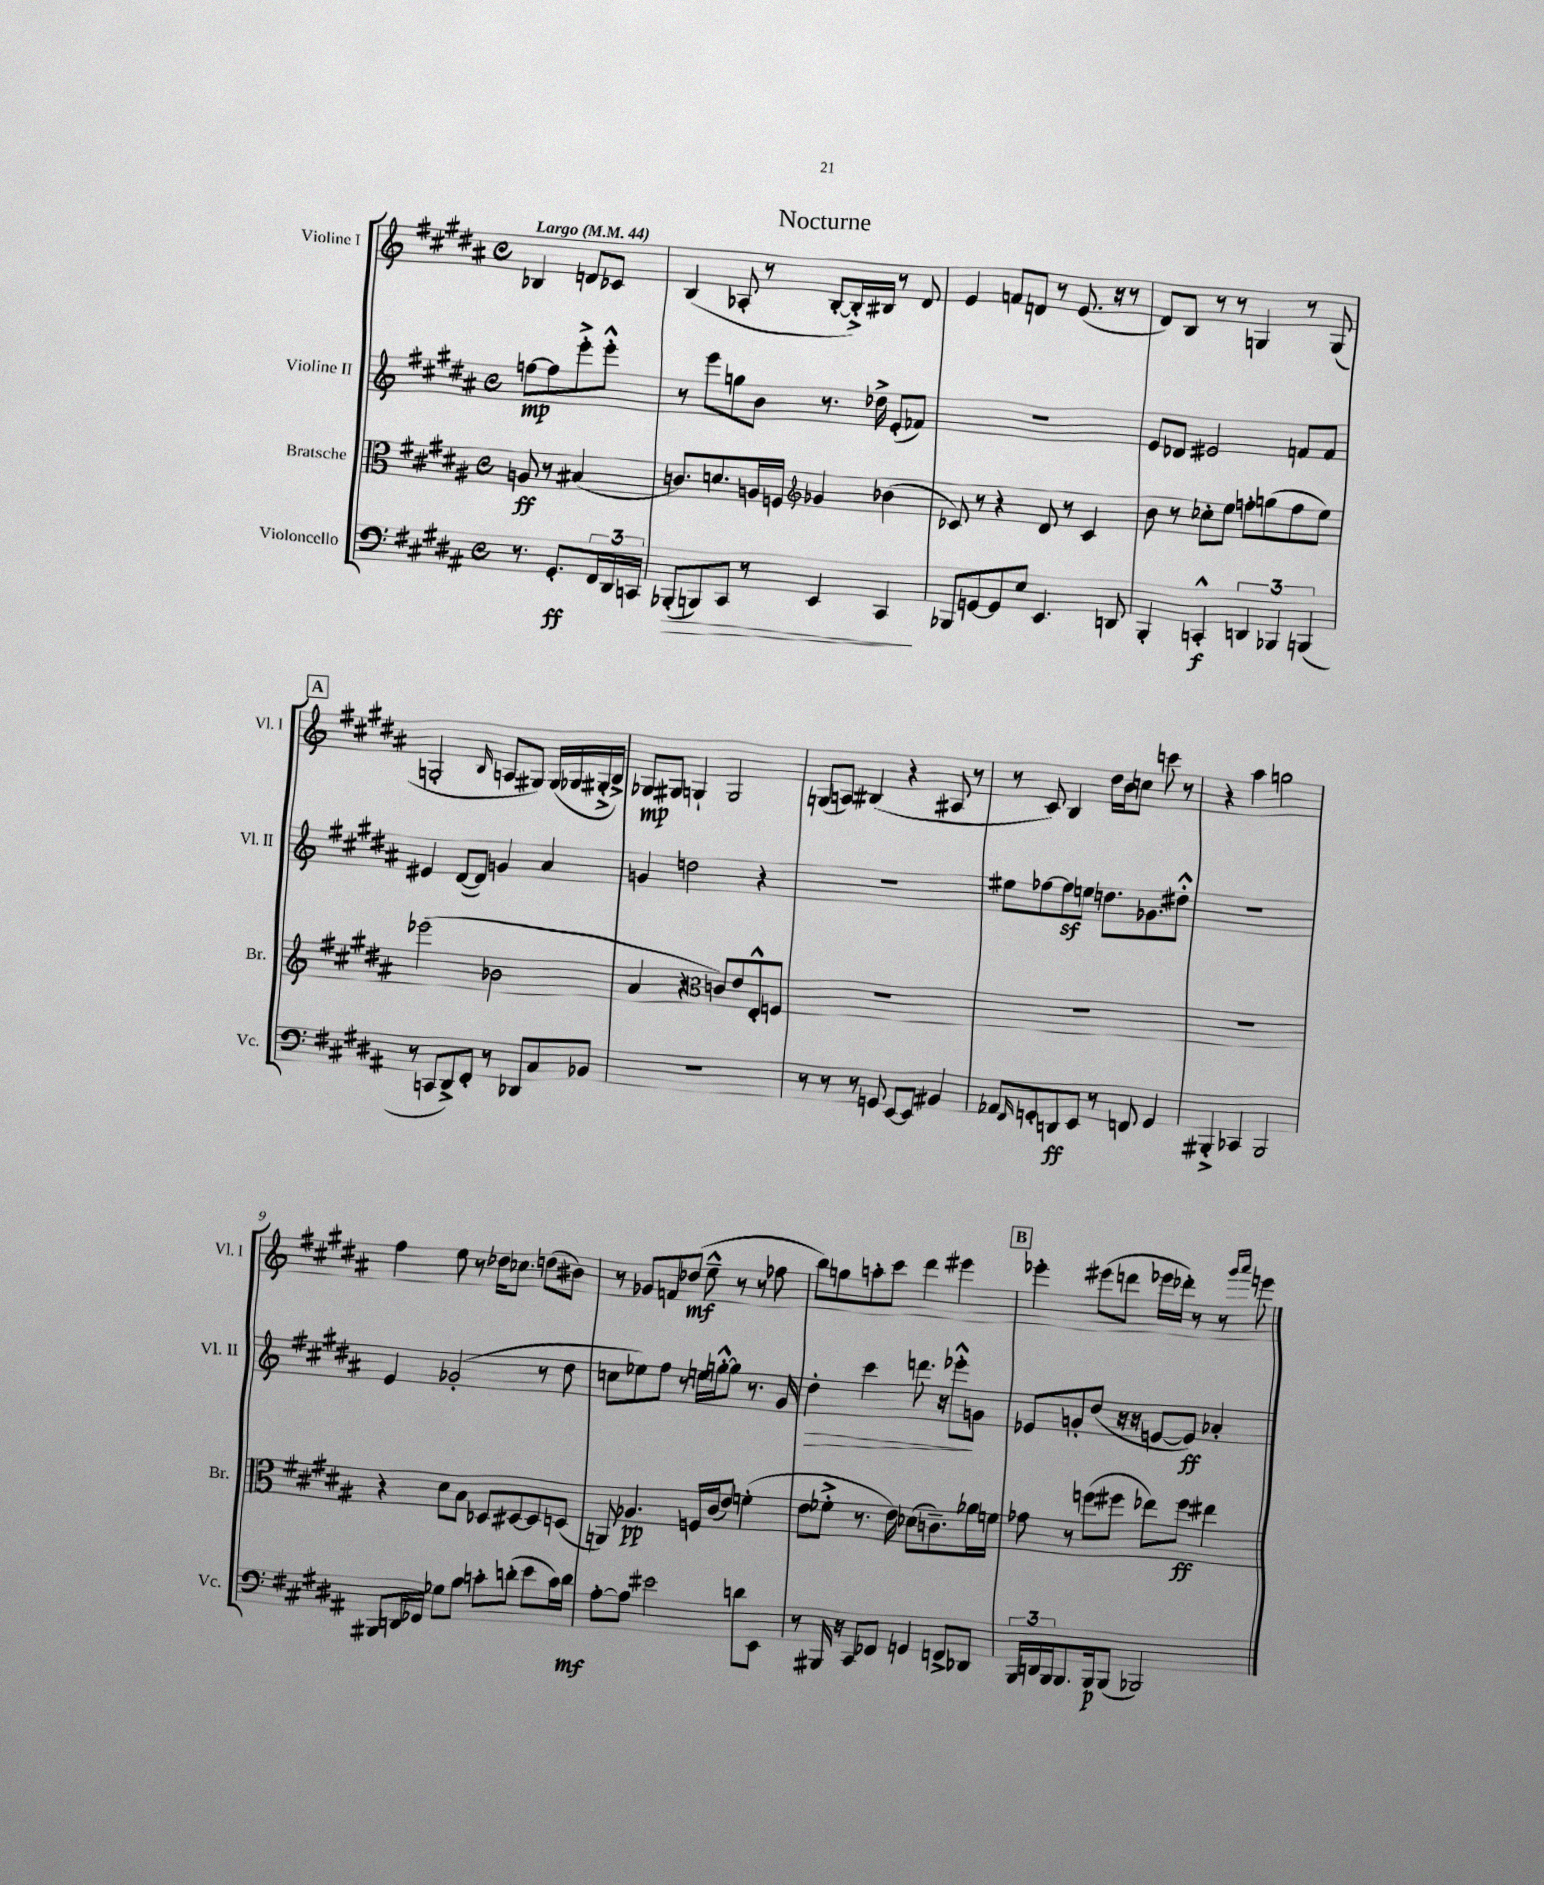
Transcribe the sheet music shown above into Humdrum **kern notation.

**kern	**kern	**kern	**kern
*staff4	*staff3	*staff2	*staff1
*clefF4	*clefC3	*clefG2	*clefG2
*k[f#c#g#d#a#]	*k[f#c#g#d#a#]	*k[f#c#g#d#a#]	*k[f#c#g#d#a#]
*M4/4	*M4/4	*M4/4	*M4/4
*met(c)	*met(c)	*met(c)	*met(c)
*MM44	*MM44	*MM44	*MM44
8.r	8A	[8ff	4B-
.	8r	8ff]	.
8.GG#'	.	.	.
.	(4B#	8eee'^	8d
24FF#	.	8eee'^^	8c-
24DD#	.	.	.
24CC	.	.	.
=	=	=	=
(8BBB-'	8.c)	8r	(4B
8BBB)	.	8eee	.
.	8.d	.	.
8CC#	.	8gg	8A-'
8r	16A	8b	8r
.	16F	.	.
*	*clefG2	*	*
4EE	4g-	8.r	[8B'
.	.	.	16B'^])
.	.	16dd-^	16B#
4CC#	(4b-	(8e'	8r
.	.	8f-)	8d#
=	=	=	=
8BBB-	8c-)	1r	4e
[8GG	8r	.	.
8GG]	4r	.	8f
8E	.	.	8d
4.EE	8d#	.	8r
.	8r	.	(8.e
.	4c-	.	.
.	.	.	16r
8DD	.	.	8r
=	=	=	=
4BBB'	8b	8e	8d#)
.	8r	8d-	8B
4CC'^^	8cc-'	2e#	8r
.	8ee	.	8r
6DD	8ff'	.	4G
.	(8gg	.	.
6BBB-	.	.	.
.	8ff	8f	8r
(6BBB	.	.	.
.	8ee)	8f	(8G
=	=	=	=
8r	(2eee-	4e#	2G'
8CC	.	.	.
8DD#^)	.	([8d#	.
8FF#'	.	8d#])	.
.	.	.	16qqB
8r	2b-	4g	8A
8DD-	.	.	8G#)
8C#	.	4a#	(16G#
.	.	.	16G-
8BB-	.	.	16G#'^
.	.	.	16B^)
=	=	=	=
1r	4a#	4g	8G-
.	.	.	8G#
.	4r	2dd	4G`
*	*clefC3	*	*
.	8c)	.	2G
.	8e	.	.
.	8E'^^	4r	.
.	8F	.	.
=	=	=	=
8r	1r	1r	(8G
8r	.	.	8A)
8r	.	.	(4B#
8GG	.	.	.
[8EE	.	.	4r
8EE]	.	.	.
4BB#	.	.	8A#
.	.	.	8r
=	=	=	=
8AA-	1r	8ee#	8r
16qqFF#	.	.	.
8GG'	.	[8ff-	8c#)
8DD	.	8ff-]	4B
8EE	.	8ee	.
8r	.	8.dd	16dd#
.	.	.	16b
8FF	.	.	8cc
.	.	8.g-	.
4GG	.	.	8ccc
.	.	8dd#'^^	8r
=	=	=	=
4BBB#'^	1r	1r	4r
4CC-	.	.	4aa#
2BBB#	.	.	2gg
=	=	=	=
8BBB#	4r	4e	4ff#
16DD	.	.	.
16FF-	.	.	.
8G-	8d#	(2g-'	8ee
8B	8B	.	8r
8c'	8D-	.	16dd-
.	.	.	8.cc-
(8d'	[8D#	.	.
8e	8D#]	8r	(8dd
16c)	(8D	8dd#	8b#)
16d	.	.	.
=	=	=	=
[8A#'	8AA)	8cc	8r
8A#]	4.A-	8ee-)	8g-
2e#	.	8ff#	8f
.	.	8r	(8dd-
.	16F	16ee	8ee~^^
.	(16c#	[16gg'^^	.
.	8e)	8gg]	8r
8d	(4f'	8.r	8r
8EE	.	.	8ff-
.	.	16g#	.
=	=	=	=
8r	8e	4dd#'	8bb)
16BBB#	8f-'^	.	8gg
16r	.	.	.
8CC#	8.r	4ccc#	8aa'
8FF-	.	.	8ccc#
.	16e)	.	.
4GG	(8.d-	8.ddd	4ddd#
.	8.c~)	16r	.
8FF^	.	8eee-'^^	4eee#
8DD-	16a-	8g	.
.	16f	.	.
=	=	=	=
24BBB	8g-	8e-	4eee-'
24DD	.	.	.
24BBB	.	.	.
8.BBB	8r	8g'	.
.	(8ff	(8dd#	(8eee#
16BBB	.	.	.
(8BBB	8ff#	16r	8ddd
.	.	16r	.
2BBB-)	8ee-)	[8e	16eee-
.	.	.	16ddd-')
.	8ff#	8e])	8r
.	4ee#	4a-'	8r
.	.	.	16qqggg#
.	.	.	16qqaaa#
.	.	.	8eee
==	==	==	==
*-	*-	*-	*-
